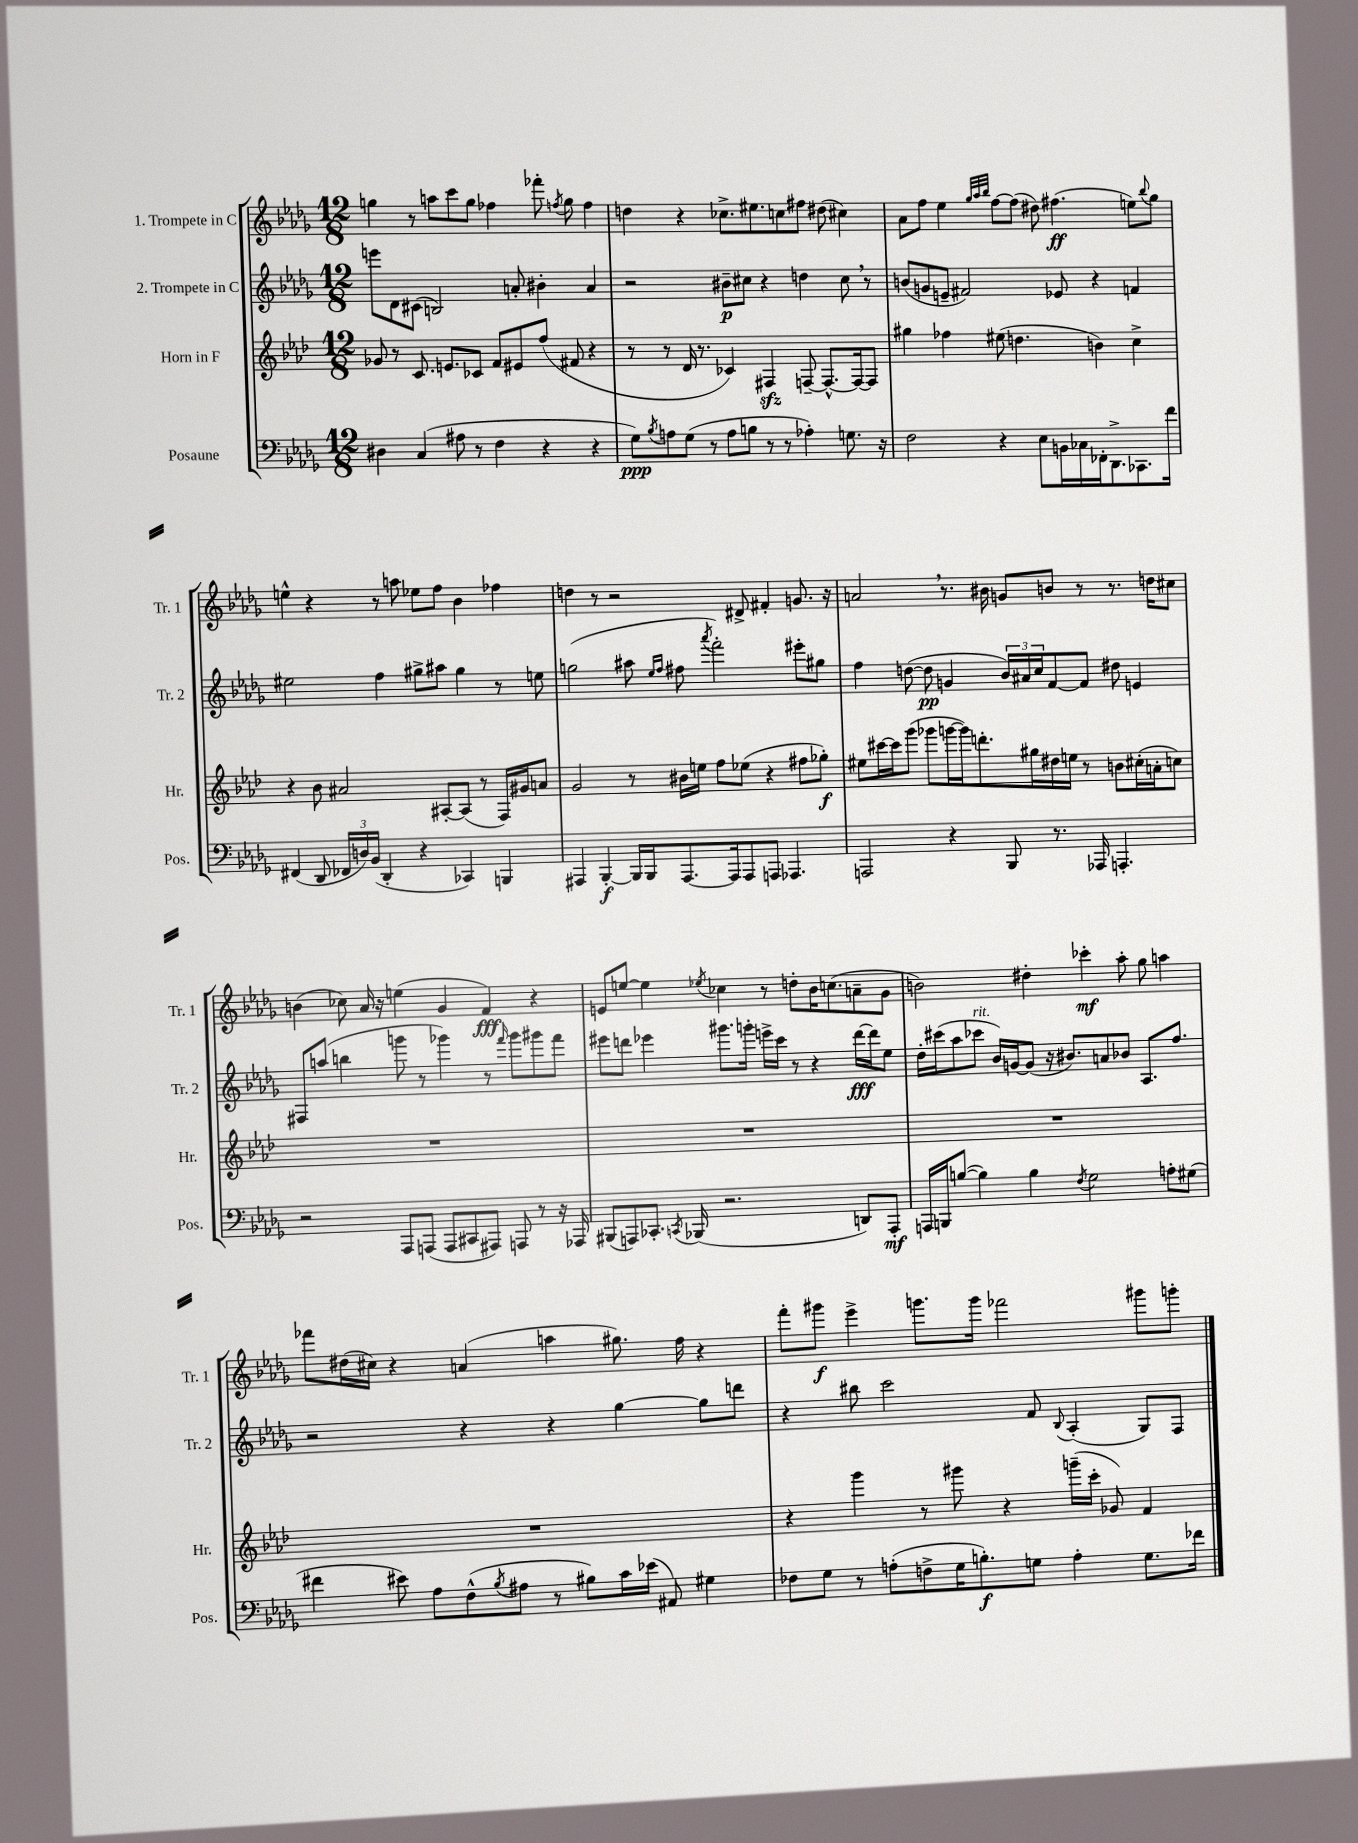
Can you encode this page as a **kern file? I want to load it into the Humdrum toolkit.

**kern	**dynam	**kern	**dynam	**kern	**dynam	**kern	**dynam
*part4	*part4	*part3	*part3	*part2	*part2	*part1	*part1
*staff4	*staff4	*staff3	*staff3	*staff2	*staff2	*staff1	*staff1
*I"Posaune	*	*I"Horn in F	*	*I"2. Trompete in C	*	*I"1. Trompete in C	*
*I'Pos.	*	*I'Hr.	*	*I'Tr. 2	*	*I'Tr. 1	*
*clefF4	*	*clefG2	*	*clefG2	*	*clefG2	*
*k[b-e-a-d-g-]	*	*k[b-e-a-d-]	*	*k[b-e-a-d-g-]	*	*k[b-e-a-d-g-]	*
*M12/8	*	*M12/8	*	*M12/8	*	*M12/8	*
=121	=121	=121	=121	=121	=121	=121	=121
4D#X\	.	8g-X/	.	8eeen\L	.	4ggn\	.
.	.	8r	.	8d-\	.	.	.
(4C/	.	8.c/	.	(8c#X\J	.	8r	.
.	.	.	.	2Bn/)	.	8aan\L	.
.	.	8.en/L	.	.	.	.	.
8A#X\	.	.	.	.	.	8ccc\	.
8r	.	8c-X/J	.	.	.	8gg\J	.
4F\	.	8f/L	.	.	.	4ff-X\	.
.	.	8e#X/	.	8an'/	.	.	.
4r	.	(8ff/J	.	4b#X'\	.	8fff-X'\	.
.	.	.	.	.	.	8qffn/	.
.	.	8f#X/	.	.	.	8gg\	.
4r	.	4r	.	4a/	.	4ff\	.
=122	=122	=122	=122	=122	=122	=122	=122
8G-\L)	ppp	8r	.	2r	.	4ddn\	.
8qB-/	.	.	.	.	.	.	.
8An\	.	8r	.	.	.	.	.
(8G-\J	.	16d-/	.	.	.	4r	.
.	.	8.r	.	.	.	.	.
8r	.	.	.	.	.	.	.
8A\L	.	4c-X/)	.	8b#X~\L	p	8.cc-X^\L	.
8Bn\J	.	.	.	8cc#X\J	.	.	.
.	.	.	.	.	.	8.ee#X\	.
8r	.	4F#Xzz/	.	4r	.	.	.
8r	.	.	.	.	.	8ccn\	.
4A-X'\)	.	[8Fn~/	.	4ddn\	.	8ff#X\J	.
.	.	8.F^^/L_	.	.	.	(8dd#X\	.
8.Gn\	.	.	.	8cc#,\	.	4cc#X\)	.
.	.	16F/k_	.	.	.	.	.
.	.	8F/J]	.	8r	.	.	.
16r	.	.	.	.	.	.	.
=123	=123	=123	=123	=123	=123	=123	=123
2F\	.	4gg#X\	.	(8bn/L	.	8a-\L	.
.	.	.	.	8gn/	.	8ff\J	.
.	.	4ff-X\	.	8en~/J	.	4ee-\	.
.	.	.	.	2f#X/)	.	.	.
.	.	.	.	.	.	32qqgg-/LLL	.
.	.	.	.	.	.	32qqaa-/	.
.	.	.	.	.	.	32qqbb-/JJJ	.
4r	.	(8ee#X\	.	.	.	[8ff\L	.
.	.	4.ddn\	.	.	.	(8ff\J]	.
8E-\L	.	.	.	.	.	8dd#X\)	.
16BBn\L	.	.	.	8e-X/	.	(4.ff#X\	ff
16C-X\	.	.	.	.	.	.	.
16FF-X'\J	.	4bn\)	.	4r	.	.	.
8.DD-^\	.	.	.	.	.	.	.
8.CC-X\	.	4cc^\	.	4fn/	.	8een\L)	.
.	.	.	.	.	.	8qqbb-/	.
.	.	.	.	.	.	8gg-\J	.
16f\Jk	.	.	.	.	.	.	.
!!LO:LB:g=z
=124	=124	=124	=124	=124	=124	=124	=124
(4FF#X/	.	4r	.	2ee#X\	.	4een^^\	.
8DD-/	.	8b-\	.	.	.	4r	.
24FF-X/LL	.	2a#X/	.	.	.	.	.
24Dn/)	.	.	.	.	.	.	.
(24BB-/JJ	.	.	.	.	.	.	.
4DD-'/	.	.	.	4ff\	.	8r	.
.	.	.	.	.	.	8aan\	.
4r	.	.	.	8gg#X^\L	.	8ee-X\L	.
.	.	[8A#X'/L	.	8aa#X\J	.	8ff\J	.
4CC-X/)	.	(8A#/J]	.	4gg#\	.	4b-\	.
.	.	8r	.	.	.	.	.
4BBBn/	.	16F/LL)	.	8r	.	4ff-X\	.
.	.	16g#X/J	.	.	.	.	.
.	.	8an/J	.	8een\	.	.	.
=125	=125	=125	=125	=125	=125	=125	=125
4AAA#X/	.	2g/	.	(2ggn\	.	4ddn\	.
[4BBB-'/	f	.	.	.	.	8r	.
.	.	.	.	.	.	2r	.
16BBB-/LL]	.	8r	.	8aa#X\	.	.	.
16BBB-/J	.	.	.	.	.	.	.
.	.	.	.	16qqee-/LL	.	.	.
.	.	.	.	16qqff/JJ	.	.	.
[8.AAA#/	.	16b#X\LL	.	8ff#X\	.	.	.
.	.	16een\JJ	.	.	.	.	.
.	.	.	.	8qaaa-/	.	.	.
.	.	8ff\L	.	2fff'\)	.	.	.
16AAA#/k]	.	.	.	.	.	.	.
8AAA#/	.	(8ee-X\J	.	.	.	8d#X^/	.
8AAAn/J	.	4r	.	.	.	4f#X'/	.
4.AAA-X/	.	.	.	.	.	.	.
.	.	8ff#X\L	.	8eee#X'\L	.	8.gn/	.
.	.	8gg-X'\J)	f	8gg#X\J	.	.	.
.	.	.	.	.	.	16r	.
=126	=126	=126	=126	=126	=126	=126	=126
2AAAn/	.	8ee#X\L	.	4ff\	.	2an,/	.
.	.	[16ccc#X\L	.	.	.	.	.
.	.	16ccc#\J]	.	.	.	.	.
.	.	(8ggg\J	.	([8ddn\	.	.	.
.	.	8ggg-X\L	.	8dd\]	pp	.	.
4r	.	[16gggn\L	.	4gn/	.	8.r	.
.	.	16ggg\J])	.	.	.	.	.
.	.	8.dddn'\	.	.	.	.	.
.	.	.	.	.	.	16b#X\	.
8BBB-/	.	.	.	24b-/LL)	.	8gn/L	.
.	.	.	.	24a#X/	.	.	.
.	.	16gg#X\L	.	.	.	.	.
.	.	.	.	24cc/J	.	.	.
8.r	.	16dd#X\	.	[8f/	.	8bn/J	.
.	.	16een\JJ	.	.	.	.	.
.	.	8r	.	8f/J]	.	8r	.
16AAA-X/	.	.	.	.	.	.	.
4.AAAn'/	.	8bn\L	.	8dd#X\	.	8.r	.
.	.	(16cc#X'\L	.	4en/	.	.	.
.	.	16an'\J	.	.	.	16ddn\KL	.
.	.	8ccn\J)	.	.	.	8cc#X\J	.
!!LO:LB:g=z
=127	=127	=127	=127	=127	=127	=127	=127
2r	.	1.r	.	8F#X/L	.	(4bn\	.
.	.	.	.	(8aan/J	.	.	.
.	.	.	.	4bbn\	.	8cc-X\)	.
.	.	.	.	.	.	16a-/	.
.	.	.	.	.	.	16r	.
8AAA-/L	.	.	.	8gggn\	.	(4een\	.
(8AAAn/J	.	.	.	8r	.	.	.
8AAA/L	.	.	.	4ggg-X\)	.	4g-/	.
8CC#X/	.	.	.	.	.	.	.
8AAA#X/J)	.	.	.	8r	.	4f/)	fff
.	.	.	.	16qqfff/	.	.	.
8AAAn/	.	.	.	8ggg-\L	.	.	.
8r	.	.	.	8ggg#X\	.	4r	.
16r	.	.	.	8fff\J	.	.	.
16AAA-X/	.	.	.	.	.	.	.
=128	=128	=128	=128	=128	=128	=128	=128
(8BBB#X/L	.	1.r	.	8eee#X\L	.	8en/L	.
8AAAn/)	.	.	.	8dddn\J	.	[8een/J	.
8.CC-X'/J	.	.	.	4eee-X\	.	4ee\]	.
8qCCn/	.	.	.	.	.	.	.
(16BBB-X/	.	.	.	.	.	.	.
.	.	.	.	.	.	8qee-X/	.
2.r	.	.	.	8.ggg#X\L	.	4cc-X\	.
.	.	.	.	16gggn'\Jk	.	.	.
.	.	.	.	16eeen^\LL	.	8r	.
.	.	.	.	16ccc\JJ	.	.	.
.	.	.	.	8r	.	8ddn'\L	.
.	.	.	.	4r	.	16b-\K	.
.	.	.	.	.	.	(8.ccn\	.
8DDn/L)	.	.	.	[16ddd\LL	fff	8an~\	.
.	.	.	.	16ddd\J]	.	.	.
8AAA'/J	mf	.	.	8ee-\J	.	8g-\J	.
=129	=129	=129	=129	=129	=129	=129	=129
16AAAn/LL	.	1.r	.	16dd-'\LL	.	2bn\)	.
16BBBn/J	.	.	.	(16ccc#X\J	.	.	.
([8Bn/J	.	.	.	8aa-\	.	.	.
!	!	!	!	!LO:TX:a:i:t=rit.	!	!	!
4B\])	.	.	.	8ccc-X\J	.	.	.
.	.	.	.	16b-/LL)	.	.	.
.	.	.	.	[16gn/J	.	.	.
4B\	.	.	.	(8g/J]	.	4dd#X'\	.
.	.	.	.	16r	.	.	.
.	.	.	.	8.b#X/L)	.	.	.
8qF/	.	.	.	.	.	.	.
2G-\	.	.	.	.	.	4ccc-X'\	mf
.	.	.	.	8an/	.	.	.
.	.	.	.	8b-X/J	.	8aa-'\	.
.	.	.	.	8.A-/L	.	8gg-\	.
8An'\L	.	.	.	.	.	4aan\	.
.	.	.	.	8.ff/J	.	.	.
(8G#X\J	.	.	.	.	.	.	.
!!LO:LB:g=z
=130	=130	=130	=130	=130	=130	=130	=130
4f#X\	.	1.r	.	2r	.	8fff-X\L	.
.	.	.	.	.	.	(16dd#X\L	.
.	.	.	.	.	.	16cc#X\JJ)	.
8e#X\)	.	.	.	.	.	4r	.
8A-\L	.	.	.	.	.	.	.
(8F^^\	.	.	.	4r	.	(4an/	.
8qB-/	.	.	.	.	.	.	.
8A#X\J	.	.	.	.	.	.	.
8r	.	.	.	4r	.	4aan\	.
8B#X\L)	.	.	.	.	.	.	.
16c\L	.	.	.	[4gg-\	.	8.gg#X\)	.
(16e-X\JJ	.	.	.	.	.	.	.
8AA#X/)	.	.	.	.	.	.	.
.	.	.	.	.	.	16ff\	.
4G#X\	.	.	.	8gg-\L]	.	4r	.
.	.	.	.	8dddn\J	.	.	.
=131	=131	=131	=131	=131	=131	=131	=131
8F-X\L	.	4r	.	4r	.	8fff'\L	.
8G-\J	.	.	.	.	.	8ggg#X\J	f
8r	.	4ggg\	.	8bb#X\	.	4eee-^\	.
(8An'\L	.	.	.	2ccc\	.	.	.
8Fn^\	.	8r	.	.	.	8.gggn\L	.
16G-\K	.	8ggg#X\	.	.	.	.	.
8.Bn'\)	f	.	.	.	.	16ggg\Jk	.
.	.	4r	.	.	.	2fff-X\	.
8Gn\J	.	.	.	8f/	.	.	.
.	.	.	.	8qqB-/	.	.	.
4A'\	.	(16gggn~\LL	.	(4A-'/	.	.	.
.	.	16ccc'\JJ	.	.	.	.	.
.	.	8g-X/)	.	.	.	.	.
8.G\L	.	4f/	.	8G-/L)	.	8ggg#X\L	.
.	.	.	.	8F/J	.	8gggn'\J	.
16f-X\Jk	.	.	.	.	.	.	.
==	==	==	==	==	==	==	==
*-	*-	*-	*-	*-	*-	*-	*-
